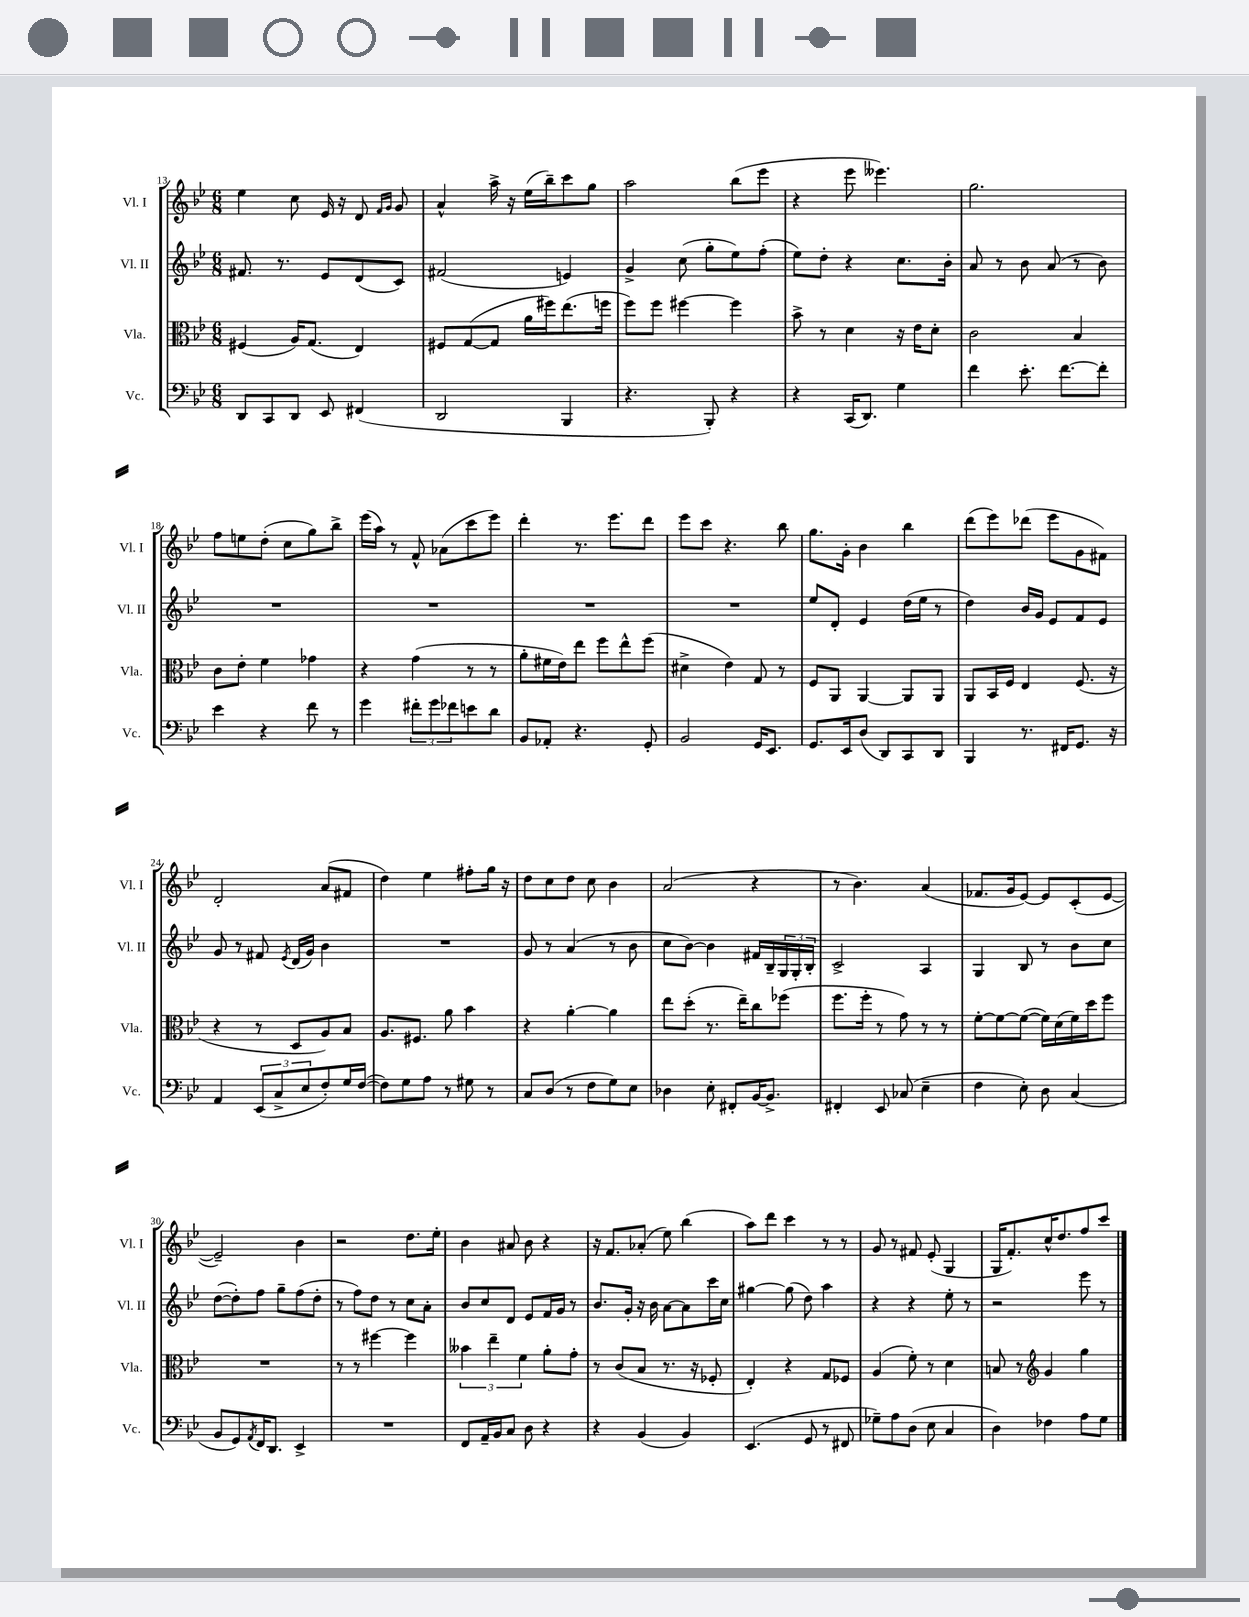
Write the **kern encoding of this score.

**kern	**kern	**kern	**kern
*part4	*part3	*part2	*part1
*staff4	*staff3	*staff2	*staff1
*I"Vc.	*I"Vla.	*I"Vl. II	*I"Vl. I
*I'Vc.	*I'Vla.	*I'Vl. II	*I'Vl. I
*clefF4	*clefC3	*clefG2	*clefG2
*k[b-e-]	*k[b-e-]	*k[b-e-]	*k[b-e-]
*M6/8	*M6/8	*M6/8	*M6/8
=13	=13	=13	=13
8DD/L	(4F#X/	8.f#X/	4ee-\
8CC/	.	.	.
.	.	8.r	.
8DD/J	16A/KL)	.	8cc\
.	(8.G/J	.	.
8EE-/	.	8e-/L	16e-/
.	.	.	16r
(4FF#X/	4E-/)	(8d/	8d/
.	.	.	16qqf/LL
.	.	.	16qqg/JJ
.	.	8c/J)	8g/
=14	=14	=14	=14
2DD/	8F#X/L	(2f#X/	4a^^/
.	([8G/	.	.
.	8G/J]	.	16aa^\
.	.	.	16r
.	16a\LL	.	(16ee-\LL
.	16ff#X\J)	.	16bb-~\J)
4BBB-/	(8.ee-\	4en/)	8ccc\
.	.	.	8gg\J
.	16ffn\Jk	.	.
=15	=15	=15	=15
4.r	8ff\L)	4g^/	2aa\
.	8ff\J	.	.
.	[4ff#X\	(8cc\	.
8BBB-'/)	.	8gg'\L	.
4r	4ff#\]	8ee-\)	(8bb-\L
.	.	(8ff'\J	8eee-\J
=16	=16	=16	=16
4r	8b-^\	8ee-\L)	4r
.	8r	8dd'\J	.
(16CC/KL	4d\	4r	8eee-\
8.DD/J)	.	.	.
.	.	.	4.eee--X\)
4G\	16r	8.cc\L	.
.	16e-\KL	.	.
.	8d'\J	.	.
.	.	16b-'\Jk	.
=17	=17	=17	=17
4f\	2c\	8a/	2.gg\
.	.	8r	.
8.e-'\	.	8b-\	.
.	.	(8a/	.
[8.f\L	.	.	.
.	4B-/	8r	.
8f'\J]	.	8b-\)	.
!!LO:LB:g=z
=18	=18	=18	=18
4e-\	8c\L	2.r	8ff\L
.	8e-'\J	.	8een\
4r	4f\	.	(8dd'\J
.	.	.	8cc\L
8f\	4g-X\	.	8gg\)
8r	.	.	8bb-^\J
=19	=19	=19	=19
4g\	4r	2.r	(16eee-\LL
.	.	.	16aa\JJ)
.	.	.	8r
12f#X'\L	(4g\	.	8f^^/
12g\	.	.	.
.	.	.	(8a-X\L
12f-X\	.	.	.
8en\	8r	.	8ccc\
8d\J	8r	.	8eee-\J)
=20	=20	=20	=20
8BB-/L	8a'\L	2.r	4ddd'\
8AA-X'/J	16f#X\L	.	.
.	16e-\J)	.	.
4.r	8ee-\J	.	8.r
.	8ff\L	.	.
.	.	.	8.eee-\L
.	8ee-^^\	.	.
8GG'/	(8ff\J	.	8ddd\J
=21	=21	=21	=21
2BB-/	4d#X^\	2.r	8eee-\L
.	.	.	8ccc\J
.	4e-\)	.	4.r
16GG/KL	8G/	.	.
8.EE-/J	.	.	.
.	8r	.	8bb-\
=22	=22	=22	=22
8.GG/L	8F/L	8ee-/L	8.gg\L
.	8AA/J	8d'/J	.
16EE-/k	.	.	16g'\Jk
(8D/J	[4AA/	4e-/	4b-\
8DD/L)	.	.	.
8CC/	8AA/L]	(16dd\LL	4bb-\
.	.	16ee-\JJ	.
8DD/J	8AA/J	8r	.
=23	=23	=23	=23
4BBB-/	8AA/L	4dd\)	(8ddd\L
.	16BB-/L	.	8eee-\)
.	16F/JJ	.	.
8.r	4E-/	16b-/LL	(8ddd-X\J
.	.	16g/JJ	.
.	.	8e-/L	8eee-\L
16FF#X/KL	.	.	.
8.GG/J	(8.F/	8f/	8g\
.	.	8e-/J	8f#X\J)
16r	16r	.	.
!!LO:LB:g=z
=24	=24	=24	=24
4AA/	4r	8g/	2d'/
.	.	8r	.
(12EE-/L	8r	8f#X/	.
12C^/	.	.	.
.	.	8qe-/	.
.	8D/L	(16d/LL	.
12E-/	.	.	.
.	.	16g/JJ)	.
8F'/)	8A/)	4b-\	(8a/L
16G/L	8B-/J	.	8f#X/J
([16F/JJ	.	.	.
=25	=25	=25	=25
8F\L])	8.A/L	2.r	4dd\)
8G\	.	.	.
.	8.F#X/J	.	.
8A\J	.	.	4ee-\
8r	8a\	.	.
8G#X\	4b-\	.	8ff#X'\L
8r	.	.	16gg\Jk
.	.	.	16r
=26	=26	=26	=26
8C/L	4r	8g/	8dd\L
(8D/J	.	8r	8cc\
8r	[4a'\	(4a/	8dd\J
8F\L	.	.	8cc\
8G\)	4a\]	8r	4b-\
8E-\J	.	8b-\	.
=27	=27	=27	=27
4D-X\	8ee-\L	8cc\L	(2a/
.	(8dd'\J	[8b-\J)	.
8E-'\	8.r	4b-\]	.
8FF#X'/L	.	.	.
.	16ee-~\KL)	.	.
[16BB-/K	8cc\	16f#X/LL	4r
8.BB-^/J]	.	16B-~/	.
.	(8ff-X\J	24G/	.
.	.	24G'/	.
.	.	24B-'/JJ	.
=28	=28	=28	=28
4FF#X'/	8.ff\L	2c^/	8r
.	.	.	4.b-\)
.	16ff'\Jk	.	.
8EE-/	8r	.	.
(8C-X/	8g\)	.	.
4E-~\	8r	4A/	(4a/
.	8r	.	.
=29	=29	=29	=29
4F\	[8f'\L	4G/	8.f-X/L
.	8f\_	.	.
.	.	.	16g/k
8E-'\)	(8f\J_	8B-/	[8e-/J)
8D\	16f\LL])	8r	8e-/L]
.	(16d\	.	.
(4C/	16f\)	8b-\L	(8c'/
.	16dd\J	.	.
.	8ff\J	8cc\J	[8e-/J
!!LO:LB:g=z
=30	=30	=30	=30
8BB-/L	2.r	([8dd\L	2e-~/])
8GG/)	.	8dd'\])	.
8qAA/	.	.	.
16FF/K	.	8ff\J	.
8.DD/J	.	.	.
.	.	8gg~\L	.
4EE-^/	.	(8ff\	4b-\
.	.	8dd'\J	.
=31	=31	=31	=31
2.r	8r	8r	2r
.	8r	8ff\L)	.
.	[4ff#X\	8dd\J	.
.	.	8r	.
.	4ff#\]	8cc\L	8.dd\L
.	.	8a'\J	.
.	.	.	16ee-'\Jk
=32	=32	=32	=32
8FF/L	6b--X\	8b-/L	4b-\
16AA~/L	.	8cc/	.
.	6ee-~\	.	.
16BB-/J	.	.	.
8C/J	.	8d/J	8a#X/
.	6f\	.	.
8D\	.	8e-/L	8b-\
4r	8a'\L	16f/L	4r
.	.	16g/JJ	.
.	8g'\J	8r	.
=33	=33	=33	=33
4r	8r	8.b-/L	16r
.	.	.	8.f/L
.	(8c/L	.	.
.	.	16g'/Jk	.
(4BB-/	8B-/J	16r	(8a-X'/J
.	.	16b-\	.
.	8.r	[8a\L	8ee-\)
4BB-/)	.	8a\]	(4bb-\
.	16r	.	.
.	8F-X'/	16ccc\L	.
.	.	16cc\JJ	.
=34	=34	=34	=34
(4.EE-/	4E-'/)	[4gg#X\	8aa\L)
.	.	.	8ddd\J
.	4r	(8gg#\]	4ccc\
8GG/	.	8dd\)	.
8r	8G/L	4aa\	8r
8FF#X/	8F-X/J	.	8r
=35	=35	=35	=35
8G-X~\L)	(4A/	4r	8g/
8A\	.	.	8r
(8D\J	8f'\)	4r	8f#X/
8E-\	8r	.	(8e-'/
4C/	4d\	8ee-'\	4G/
.	.	8r	.
=36	=36	=36	=36
4D\)	8Bn/	2r	16G/KL
.	.	.	8.f'/)
.	8r	.	.
*	*clefG2	*	*
4F-X\	4g/	.	16cc^^/K
.	.	.	8.dd/
8A\L	4gg\	8eee-\	8ff/
8G\J	.	8r	8ccc/J
==	==	==	==
*-	*-	*-	*-
